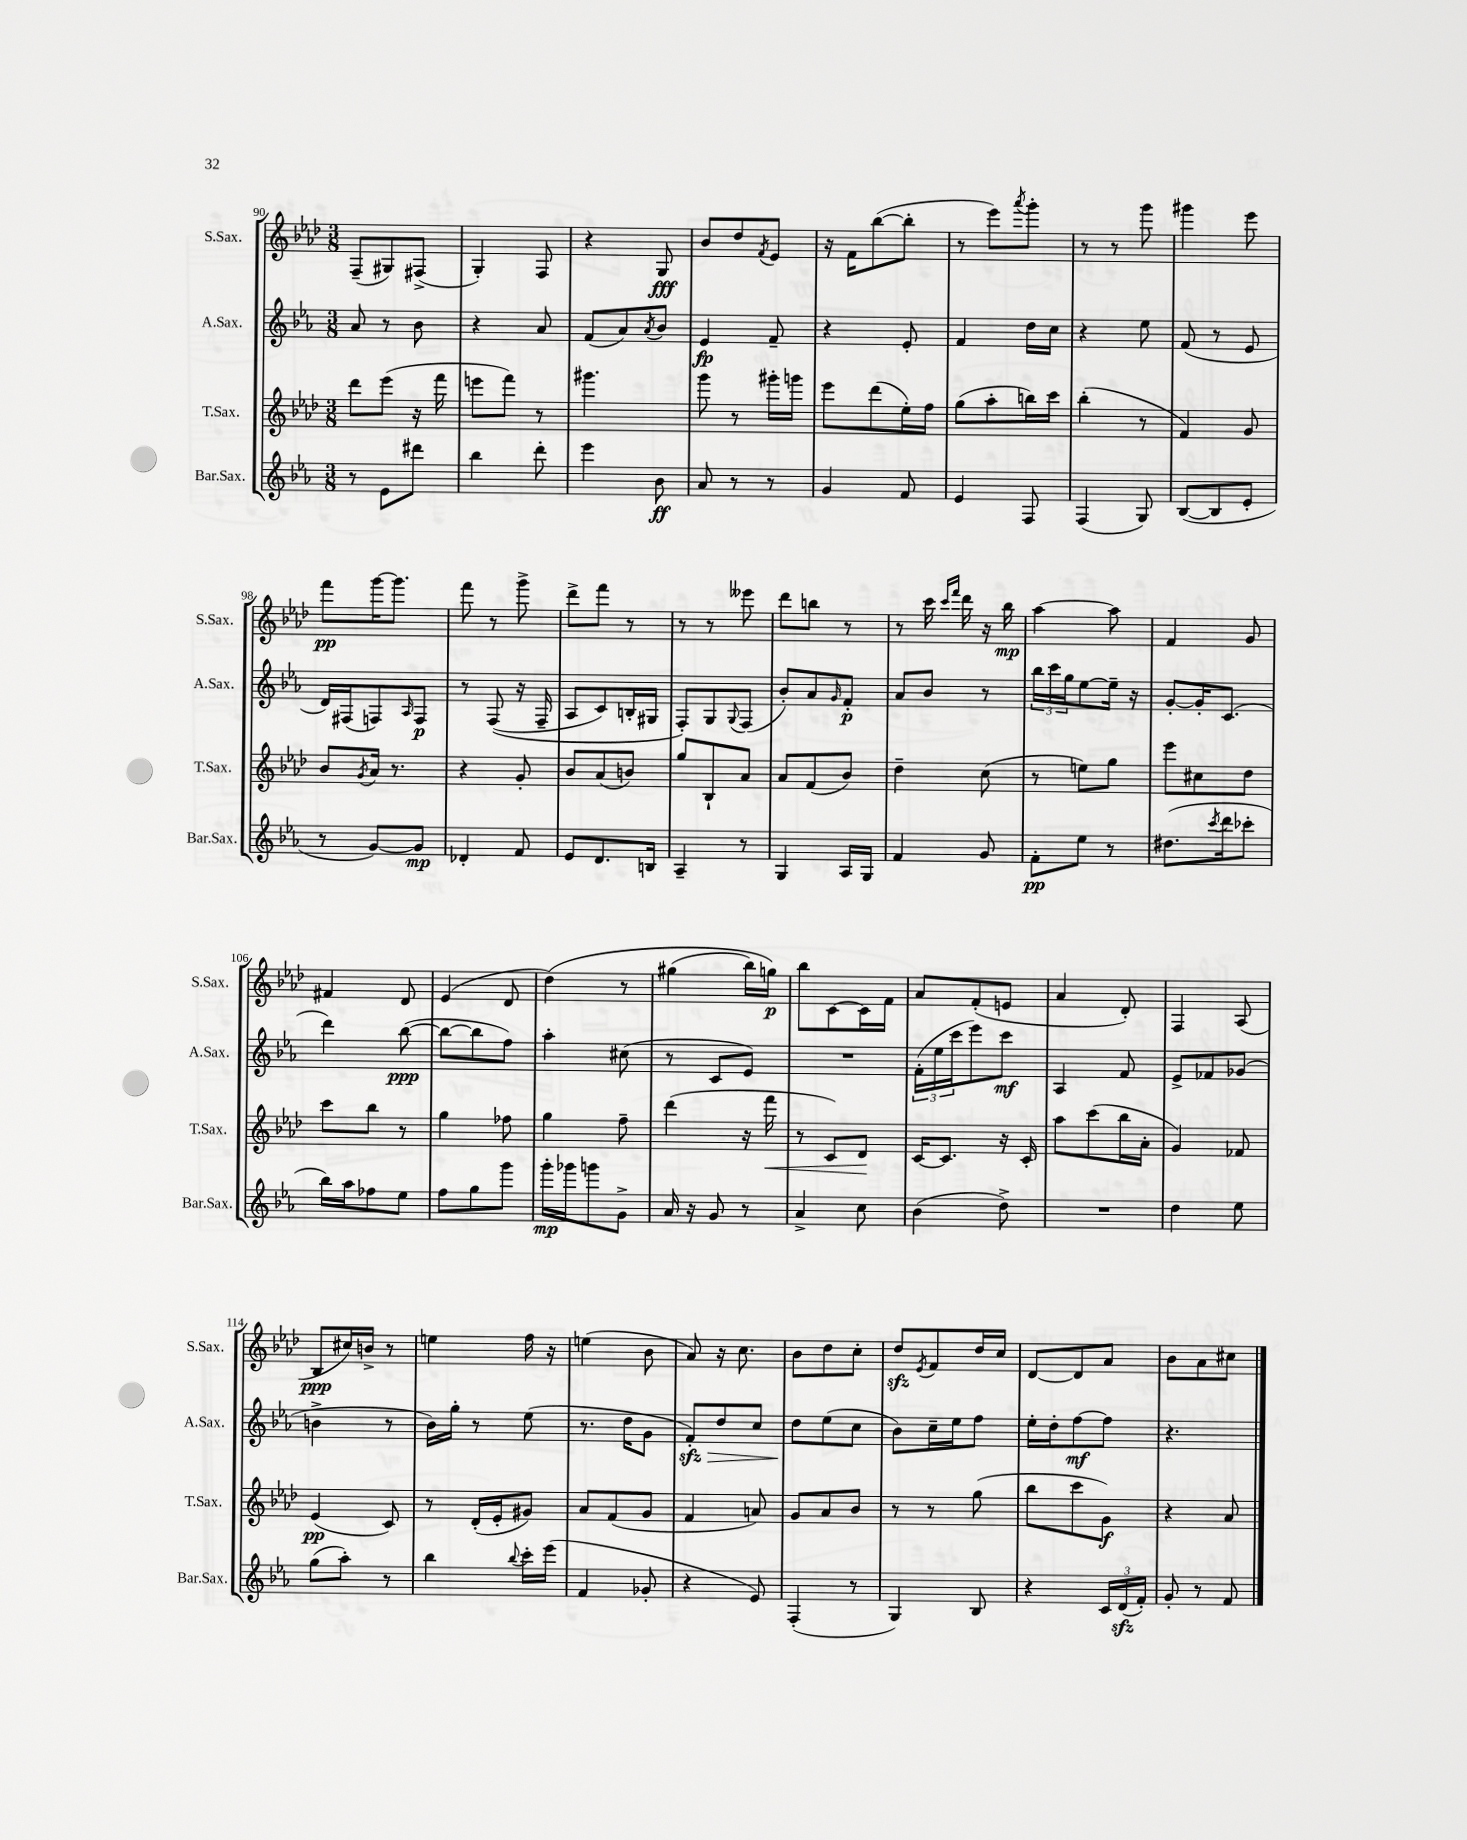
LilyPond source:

<<
\new StaffGroup <<
\new Staff = "s0" \with { instrumentName = "S.Sax." shortInstrumentName = "S.Sax." } {
    \clef treble \key aes \major \numericTimeSignature \time 3/8
    f8--( gis8) fis8->( |
    g4-.) f8 |
    r4 g8\fff |
    bes'8 des''8 \acciaccatura { f'8 } ees'8 |
    r16 f'16 bes''8~( bes''8-. |
    r8 ees'''8) \acciaccatura { aes'''8 } g'''8-. |
    r8 r8 g'''8 |
    gis'''4 ees'''8 |
    f'''8\pp g'''16~ g'''8. |
    f'''8 r8 g'''8-> |
    des'''8-> f'''8 r8 |
    r8 r8 eeses'''8 |
    des'''8 b''8 r8 |
    r8 c'''16 \grace { c'''16 f'''16 } des'''16 r16 bes''16\mp |
    aes''4~ aes''8 |
    f'4 g'8 |
    fis'4 des'8 |
    ees'4( des'8 |
    des''4)\( r8 |
    gis''4( bes''16) g''16\p\) |
    bes''8 c'8~ c'16 f'16 |
    aes'8 f'8-.( e'8 |
    aes'4 des'8-.) |
    f4 aes8( |
    bes8\ppp cis''16) b'16-> r8 |
    e''4 f''16 r16 |
    e''4( bes'8 |
    aes'8) r16 c''8. |
    bes'8 des''8 c''8-. |
    des''8\sfz \acciaccatura { ees'8 } f'8 des''16 c''16 |
    des'8~ des'8 aes'8 |
    bes'8 aes'8 cis''8 \bar "|." |
}
\new Staff = "s1" \with { instrumentName = "A.Sax." shortInstrumentName = "A.Sax." } {
    \clef treble \key ees \major \numericTimeSignature \time 3/8
    aes'8 r8 bes'8 |
    r4 aes'8 |
    f'8( aes'8) \acciaccatura { aes'8 } bes'8 |
    ees'4\fp f'8-- |
    r4 ees'8-. |
    f'4 d''16 c''16 |
    r4 ees''8 |
    f'8( r8 ees'8 |
    d'16) fis16( f8) \grace { aes16 } f8\p |
    r8 f8(\( r16 f16-- |
    aes8 c'8) b16-. gis16 |
    f8-.\) g8 \appoggiatura { g8 } f8( |
    bes'8-.) aes'8 \grace { g'16 } f'8-.\p |
    aes'8 bes'8 r8 |
    \tuplet 3/2 { bes''16 c'''16 g''16 } ees''8~ ees''16-- r16 |
    g'8~-. g'16-. c'8.( |
    d'''4) bes''8~\ppp( |
    bes''8~ bes''8 f''8) |
    aes''4-. cis''8( |
    r8 c'8 ees'8) |
    R4. |
    \tuplet 3/2 { f'16-.( ees''16 c'''16 } ees'''8) c'''8\mf |
    aes4 f'8 |
    ees'8-> fes'8 ges'8( |
    b'4-> r8 |
    bes'16) g''16-. r8 ees''8( |
    r8. d''16 g'8 |
    f'8-.\sfz\>) d''8 c''8 |
    d''8\! ees''8( c''8 |
    bes'8) c''16-- ees''16 f''8 |
    ees''16-. d''16-. f''8~\mf f''8 |
    r4. \bar "|." |
}
\new Staff = "s2" \with { instrumentName = "T.Sax." shortInstrumentName = "T.Sax." } {
    \clef treble \key aes \major \numericTimeSignature \time 3/8
    des'''8 ees'''8( r16 f'''16 |
    e'''8 f'''8) r8 |
    gis'''4. |
    g'''8 r8 gis'''16-. g'''16 |
    ees'''8 des'''8( ees''16-.) f''16 |
    g''8( aes''8-. b''16) c'''16 |
    bes''4-.( r8 |
    f'4) g'8 |
    bes'8 \acciaccatura { g'8 } aes'16 r8. |
    r4 g'8-. |
    bes'8 aes'8( b'8) |
    g''8 bes8-! aes'8 |
    aes'8 f'8( bes'8) |
    des''4-- c''8( |
    r8 e''8) g''8 |
    ees'''8 cis''8 des''8 |
    c'''8 bes''8 r8 |
    g''4 fes''8 |
    g''4 f''8-- |
    des'''4( r16 f'''16\< |
    r8 c'8) des'8\! |
    c'16~ c'8. r16 c'16-. |
    aes''8 c'''8( bes''16 aes'16-. |
    g'4) fes'8 |
    ees'4\pp( c'8) |
    r8 des'16-.( ees'16-. gis'8) |
    aes'8 f'8( g'8 |
    f'4 a'8) |
    g'8 aes'8 bes'8 |
    r8 r8 g''8( |
    bes''8 c'''8 g'8\f) |
    r4 aes'8 \bar "|." |
}
\new Staff = "s3" \with { instrumentName = "Bar.Sax." shortInstrumentName = "Bar.Sax." } {
    \clef treble \key ees \major \numericTimeSignature \time 3/8
    r8 ees'8 dis'''8 |
    bes''4 d'''8-. |
    ees'''4 bes'8\ff |
    aes'8 r8 r8 |
    g'4 f'8 |
    ees'4 f8 |
    f4( g8) |
    bes8~( bes8 ees'8-. |
    r8 g'8~) g'8\mp |
    des'4-. f'8 |
    ees'8 d'8. b16 |
    aes4-- r8 |
    g4 aes16 g16 |
    f'4 g'8 |
    f'8-.\pp ees''8 r8 |
    dis''8.( \acciaccatura { c'''8 } d'''16 ces'''8-. |
    bes''16) aes''16 fes''8 ees''8 |
    f''8 g''8 g'''8 |
    g'''16-.\mp ges'''16 g'''8 g'8-> |
    aes'16 r16 g'8 r8 |
    aes'4-> c''8 |
    bes'4( d''8->) |
    R4. |
    d''4 ees''8 |
    g''8( aes''8-.) r8 |
    bes''4 \appoggiatura { bes''8 } c'''16-. ees'''16( |
    f'4 ges'8-. |
    r4 ees'8) |
    f4-.( r8 |
    g4) bes8 |
    r4 \tuplet 3/2 { c'16 d'16\sfz( f'16-.) } |
    g'8-. r8 f'8 \bar "|." |
}
>>
>>
\layout { \context { \Score currentBarNumber = #90 } }
